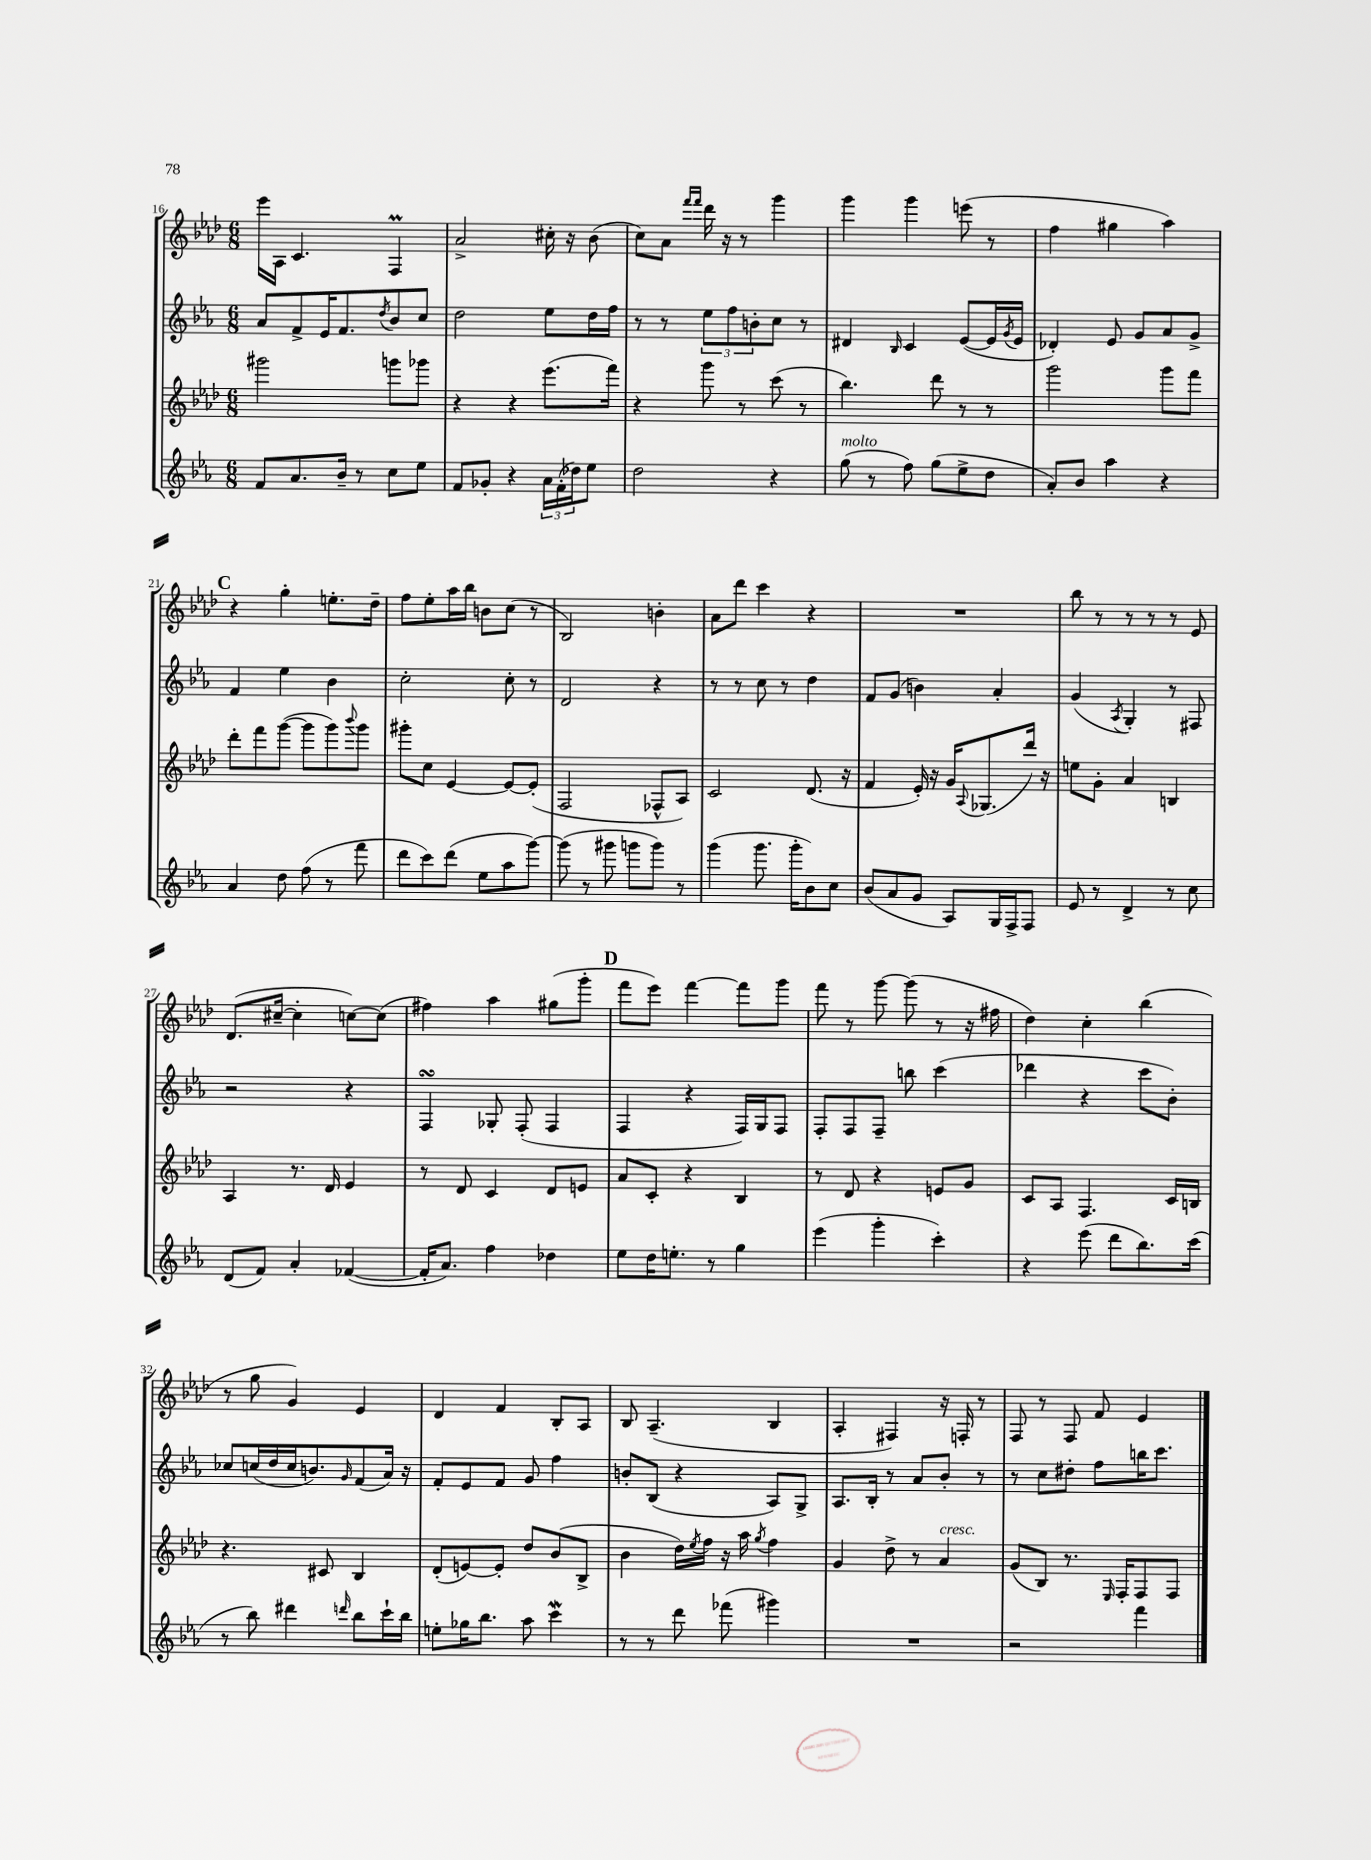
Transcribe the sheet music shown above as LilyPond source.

<<
\new StaffGroup <<
\new Staff = "s0" {
    \clef treble \key aes \major \numericTimeSignature \time 6/8
    ees'''16 aes16 c'4. f4\prall |
    aes'2-> cis''16-. r16 bes'8( |
    c''8) aes'8 \grace { f'''16 f'''16 } des'''16 r16 r8 g'''4 |
    g'''4 g'''4 e'''8( r8 |
    f''4 gis''4 aes''4) |
    \mark \markup { \bold "C" } r4 g''4-. e''8.-. des''16-- |
    f''8 ees''8-. aes''16 bes''16 b'8 c''8( r8 |
    bes2) b'4-. |
    aes'8 des'''8 c'''4 r4 |
    R2. |
    bes''8 r8 r8 r8 r8 ees'8 |
    des'8.( cis''16~-- cis''4-. c''8~) c''8( |
    fis''4) aes''4 gis''8( g'''8-. |
    \mark \markup { \bold "D" } f'''8 ees'''8) f'''4~ f'''8 g'''8 |
    f'''8 r8 g'''8~ g'''8( r8 r16 fis''16 |
    des''4) c''4-. bes''4( |
    r8 g''8 g'4) ees'4 |
    des'4 f'4 bes8-. aes8 |
    bes8 aes4.--( bes4 |
    aes4-. fis4) r16 f16-. r8 |
    f8 r8 f8 f'8 ees'4 \bar "|." |
}
\new Staff = "s1" {
    \clef treble \key ees \major \numericTimeSignature \time 6/8
    aes'8 f'8-> ees'16 f'8. \acciaccatura { d''8 } bes'8 c''8 |
    d''2 ees''8 d''16 f''16 |
    r8 r8 \tuplet 3/2 { ees''8 f''8 b'8-. } c''8 r8 |
    dis'4 \grace { bes16 } c'4 ees'8~( ees'16 \acciaccatura { g'8 } ees'16 |
    des'4-.) ees'8 g'8 aes'8 g'8-> |
    \mark \markup { \bold "C" } f'4 ees''4 bes'4 |
    c''2-. c''8-. r8 |
    d'2 r4 |
    r8 r8 c''8 r8 d''4 |
    f'8 g'8( b'4) aes'4-. |
    g'4( \acciaccatura { aes8 } g4-.) r8 fis8 |
    r2 r4 |
    f4\turn ges8-. f8-.( f4 |
    \mark \markup { \bold "D" } f4 r4 f16) g16 f8 |
    f8-. f8 f8-- b''8 c'''4( |
    des'''4 r4 c'''8 bes'8-.) |
    ces''8 c''16( d''16 c''16 b'8.) \grace { g'16 } f'8( aes'16) r16 |
    f'8-. ees'8 f'8 g'8 f''4 |
    b'8-. bes8( r4 aes8) g8-> |
    aes8. bes16-. r8 aes'8 bes'8-. r8 |
    r8 c''8 dis''8-. f''8 b''16 c'''8. \bar "|." |
}
\new Staff = "s2" {
    \clef treble \key aes \major \numericTimeSignature \time 6/8
    gis'''2 g'''8 ges'''8 |
    r4 r4 ees'''8.( f'''16) |
    r4 g'''8 r8 c'''8( r8 |
    bes''4.) des'''8 r8 r8 |
    g'''2 g'''8 f'''8 |
    \mark \markup { \bold "C" } des'''8-. f'''8 g'''8~( g'''8 g'''8) \appoggiatura { bes'''8 } g'''8 |
    gis'''8-. c''8 ees'4~ ees'8~ ees'8-.( |
    f2 fes8-^ aes8) |
    c'2 des'8.( r16 |
    f'4 ees'16-.) r16 g'16 \appoggiatura { aes8 } ges8.( des'''16) r16 |
    e''8 g'8-. aes'4 b4 |
    aes4 r8. des'16 ees'4 |
    r8 des'8 c'4 des'8 e'8 |
    \mark \markup { \bold "D" } aes'8 c'8-. r4 bes4 |
    r8 des'8 r4 e'8 g'8 |
    c'8 aes8 f4. c'16 b16 |
    r4. cis'8 bes4 |
    des'8-.( e'8~) e'8-. des''8 bes'8( bes8-> |
    bes'4 des''16) \acciaccatura { ees''8 } f''16 r16 aes''16 \acciaccatura { g''8 } f''4 |
    g'4 des''8-> r8 aes'4^\markup { \italic "cresc." } |
    g'8( bes8) r8. \grace { ees16 } f16-. f8 f8 \bar "|." |
}
\new Staff = "s3" {
    \clef treble \key ees \major \numericTimeSignature \time 6/8
    f'8 aes'8. bes'16-- r8 c''8 ees''8 |
    f'8 ges'8-. r4 \tuplet 3/2 { aes'16 f'16-.( des''16) } ees''8 |
    d''2 r4 |
    g''8^\markup { \italic "molto" }( r8 f''8) g''8( ees''8-> d''8 |
    aes'8-.) bes'8 aes''4 r4 |
    \mark \markup { \bold "C" } aes'4 d''8 f''8( r8 f'''8 |
    d'''8 c'''8) d'''8( ees''8 aes''8 g'''8~) |
    g'''8( r8 gis'''8 g'''8 g'''8) r8 |
    g'''4( g'''8. g'''16-. bes'8) c''8 |
    bes'8( aes'8 g'8 aes8) g16 f16-> f8 |
    ees'8 r8 d'4-> r8 c''8 |
    d'8( f'8) aes'4-. fes'4~( |
    fes'16-. aes'8.) f''4 des''4 |
    \mark \markup { \bold "D" } ees''8 d''16 e''8.-. r8 g''4 |
    ees'''4( g'''4-. c'''4-.) |
    r4 ees'''8( d'''8 bes''8.) c'''16( |
    r8 bes''8) dis'''4 \grace { d'''16 } bes''8 c'''16-! bes''16 |
    e''8-. ges''16 bes''8. aes''8 c'''4\mordent |
    r8 r8 d'''8 fes'''8( gis'''4) |
    R2. |
    r2 f'''4 \bar "|." |
}
>>
>>
\layout { \context { \Score currentBarNumber = #16 } }
